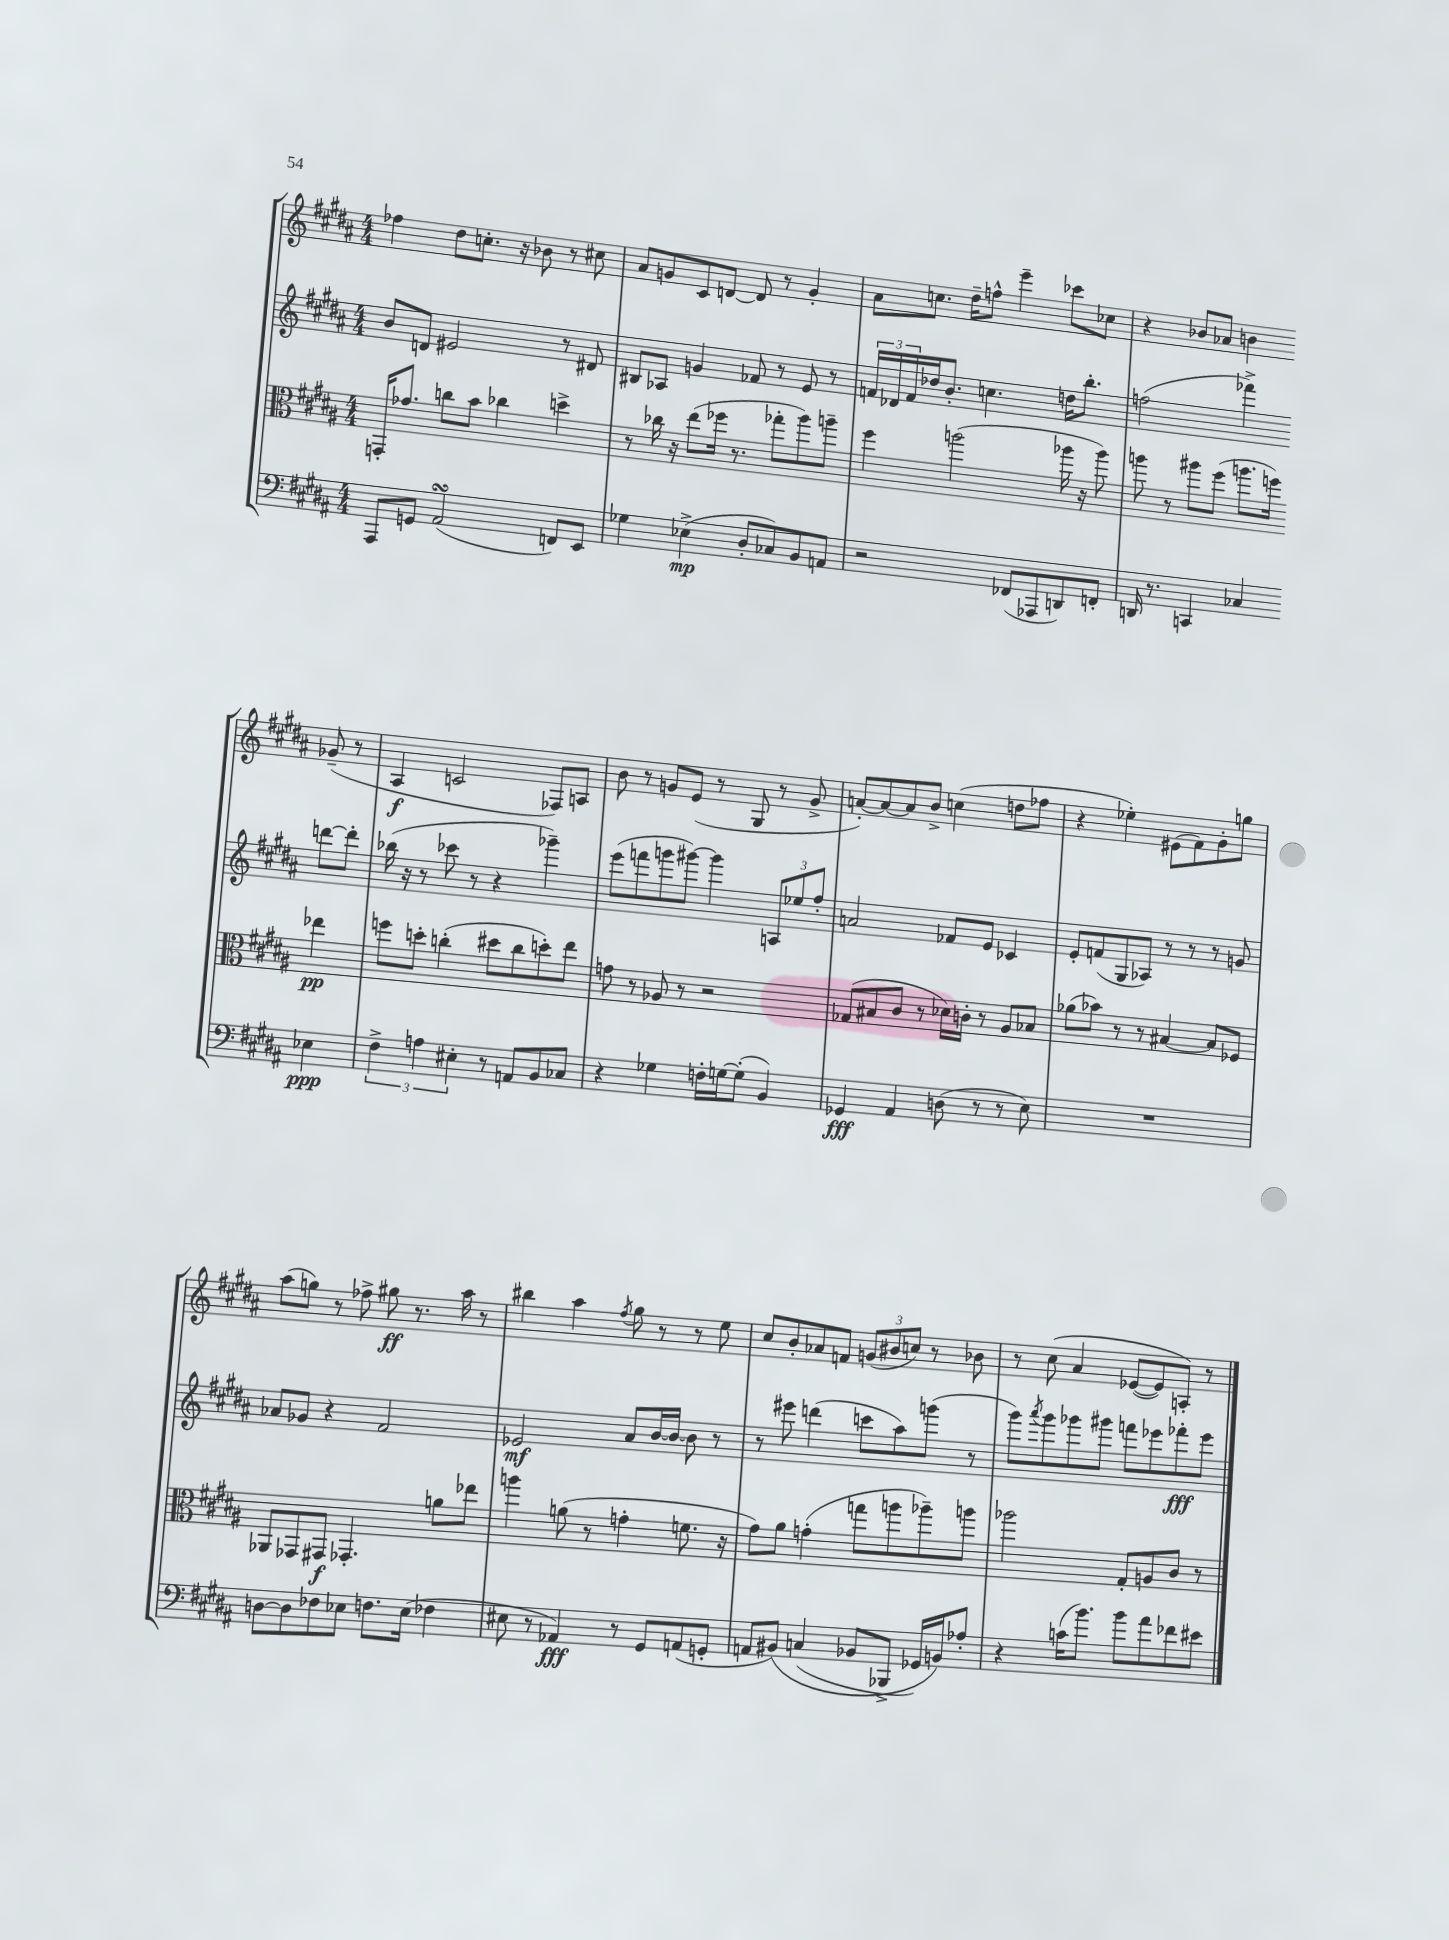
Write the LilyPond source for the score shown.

<<
\new StaffGroup <<
\new Staff = "s0" {
    \clef treble \key b \major \numericTimeSignature \time 4/4
    fes''4 dis''8 c''8.-. r16 bes'8 r8 cis''8 |
    ais'8 g'8 cis'8 d'8~ d'8 r8 g'4-. |
    ais'8 c''8. dis''16-- f''8-^ e'''4-- ces'''8 ces''8 |
    r4 bes'8 aes'8 b'4 ges'8--( r8 |
    ais4\f c'2 fes8) a8 |
    b'8 r8 g'8 e'8( r8 gis8 r8 g'8-> |
    a'8~-.) a'8~ a'8 b'8-> c''4( d''8 fes''8 |
    r4 ees''4-.) eis'8( fis'8) gis'8-. g''8 |
    ais''8( g''8) r8 fes''8-> gis''8\ff r8. ais''16 r8 |
    bis''4 ais''4 \acciaccatura { fis''8 } gis''8 r8 r8 e''8 |
    cis''8 b'8-. aes'8 f'8 \tuplet 3/2 { g'8( bis'8 c''8) } r8 bes'8 |
    r8 cis''8\( ais'4 ees'8~( ees'8) a8-.\) r8 \bar "|." |
}
\new Staff = "s1" {
    \clef treble \key b \major \numericTimeSignature \time 4/4
    b'8 d'8 eis'2 r8 dis'8 |
    bis8 aes8 g'4 fes'8 r8 e'8 r8 |
    \tuplet 3/2 { f'16 des'16 f'16 } des''16 b'8.-. c''4. d''16 b''8.-. |
    f''2( fes'''4->) d'''8~ d'''8-. |
    bes''16( r16 r8 ces'''8 r8 r4 ges'''4--) |
    e'''8( f'''8 g'''8 gis'''8~) gis'''4 \tuplet 3/2 { a8 ees''8 fis''8-. } |
    a'2 fes'8 e'8 ces'4 |
    e'8-. f'8( gis8 aes8) r8 r8 r8 g'8 |
    aes'8 ges'8 r4 fis'2 |
    ees'2\mf ais'8 b'16~ b'16~ b'8 r8 |
    r8 eis'''8 d'''4( c'''8 ais''8) g'''8( r8 |
    gis'''8) \acciaccatura { ais'''8 } gis'''8 ges'''8 gis'''8 f'''8 ees'''8 fes'''8-.\fff ees'''8 \bar "|." |
}
\new Staff = "s2" {
    \clef alto \key b \major \numericTimeSignature \time 4/4
    g,16-. ges'8. c''8 b'8 ces''4 d''4-> |
    r8 ces''16 r16 e''8( fes''16 r8. ges''8-. ais''8) a''8-- |
    fis''4 a''2( aes''16 r16 aes''8) |
    a''8 r8 ais''8 fis''8( a''8. f''16) ees''4\pp |
    f''8 d''8-. c''4-.( dis''8 c''8 d''8-.) e''8 |
    g'8 r8 aes8 r8 r2 |
    ges8( bis8 cis'8 r8 des'16) c'16-. r8 ais8 bes8 |
    aes'8( bes'8) r8 r8 bis4~ bis8 fes8 |
    aes,8 ges,8 gis,8\f ges,4.-. a'8 ees''8 |
    a''4 a'8( r8 g'4-. f'8. r16 |
    gis'8) ais'8 g'4-.( g''8 a''8 aes''8--) a''8 |
    aes''2 gis8-. a8 cis'8 r8 \bar "|." |
}
\new Staff = "s3" {
    \clef bass \key b \major \numericTimeSignature \time 4/4
    ais,,8 g,8 ais,2\turn( f,8) e,8 |
    ges4 ees4->\mp( dis8-. ces8) b,8 a,8 |
    r2 fes,8( aes,,8 d,8) f,8-. |
    d,16 r8. c,4 ces4 ees4\ppp |
    \tuplet 3/2 { fis4-> a4 eis4-. } r8 a,8 b,8 ces8 |
    r4 ges4 f16-. g16~ g8-.( b,4) |
    ges,4\fff ais,4 d8( r8 r8 e8) |
    R1 |
    d8~ d8 fes8 ees8 f8. ees16( fes4 |
    eis8 r8 aes,4\fff) r8 gis,8 a,8( g,8-. |
    a,8 bis,8)\( c4( bes,8 bes,,8-> ges,16) b,16\) aes8-. |
    r4 c'16( b'8.) b'8 ais'8 fes'8 eis'8 \bar "|." |
}
>>
>>
\layout { \context { \Score \remove "Bar_number_engraver" } }
